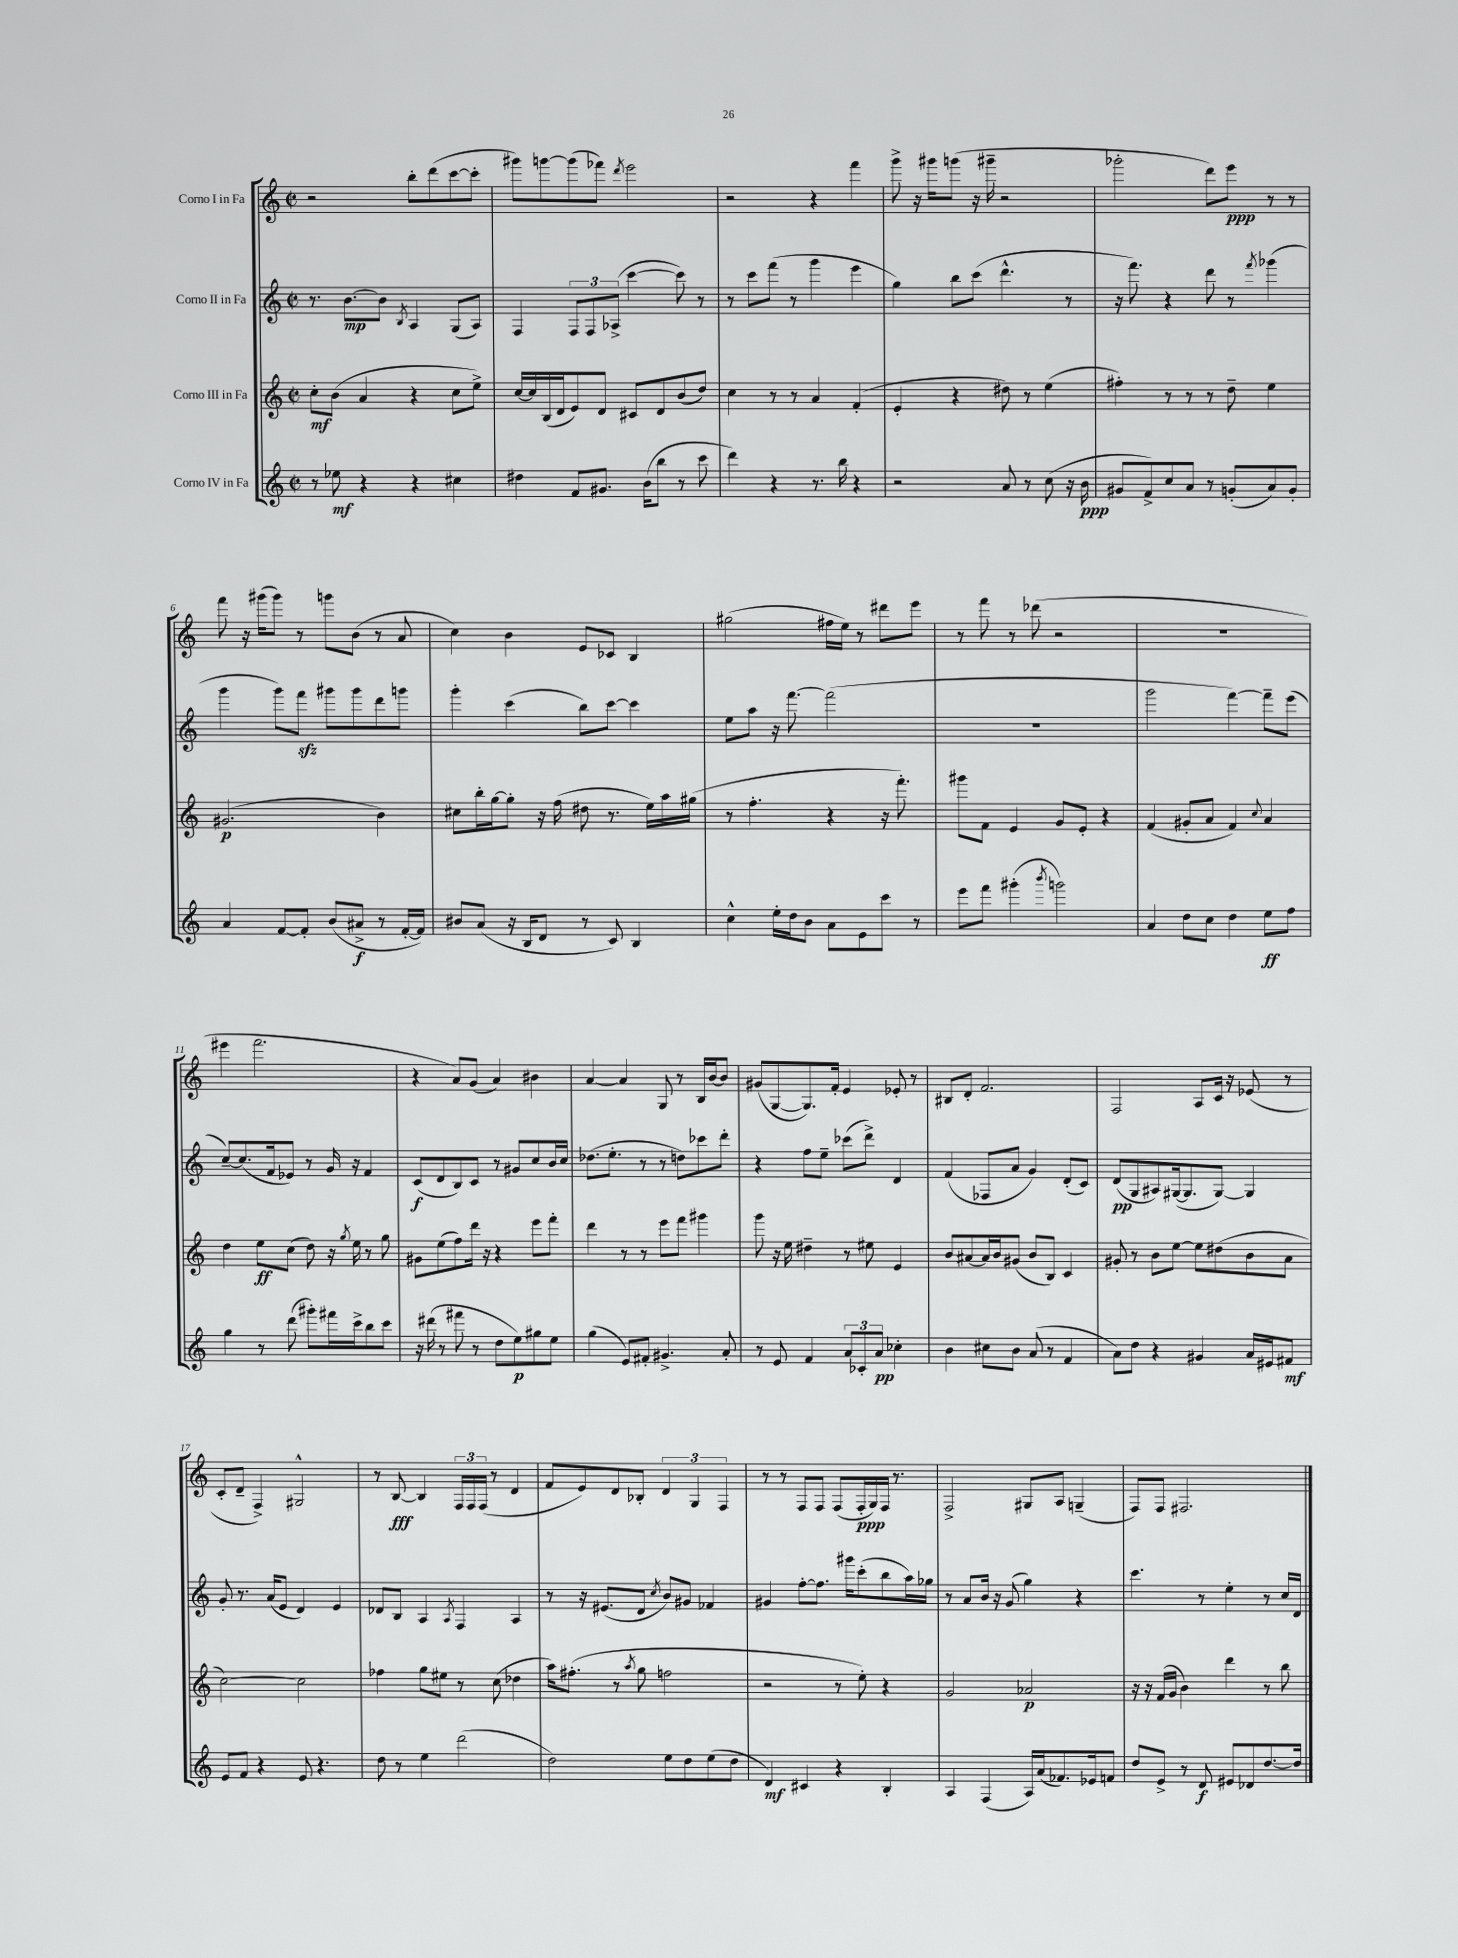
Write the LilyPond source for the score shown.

<<
\new StaffGroup <<
\new Staff = "s0" \with { instrumentName = "Corno I in Fa" } {
    \clef treble \key c \major \defaultTimeSignature \time 2/2
    r2 b''8-. d'''8( c'''8~ c'''8-. |
    gis'''8) g'''8~ g'''8( fes'''8) \acciaccatura { d'''8 } e'''2 |
    r2 r4 f'''4 |
    g'''8-> r16 gis'''16 g'''8( r16 gis'''16-- r2 |
    ges'''2-. d'''8) e'''8\ppp r8 r8 |
    f'''8 r16 gis'''16( gis'''8) r8 g'''8 b'8( r8 a'8 |
    c''4) b'4 e'8 ces'8 b4 |
    gis''2( fis''16 e''16) r8 dis'''8 e'''8 |
    r8 f'''8 r8 des'''8( r2 |
    R1 |
    eis'''4 f'''2. |
    r4 a'8) g'8( a'4) bis'4 |
    a'4~ a'4 g8 r8 b16 b'16~ b'8 |
    gis'8( g8~ g8.) f'16-. e'4 ees'8-. r8 |
    bis8 d'8-. f'2. |
    f2 a8 c'16 r16 ees'8( r8 |
    c'8-. d'8-- f4->) gis2-^ |
    r8 b8~\fff b4 \tuplet 3/2 { f16 f16 f16( } r8 d'4 |
    f'8 e'8) d'8 bes8-. \tuplet 3/2 { d'4 g4 f4 } |
    r8 r8 f8 f8 f8( f16-.\ppp g16) f16 r8. |
    f2-> gis8 a8 g4--( |
    f8) f8 fis2. \bar "|." |
}
\new Staff = "s1" \with { instrumentName = "Corno II in Fa" } {
    \clef treble \key c \major \defaultTimeSignature \time 2/2
    r8. b'8.~\mp b'8 \acciaccatura { b8 } a4 g8( a8) |
    f4 \tuplet 3/2 { f8 f8 aes8->( } c'''4~ c'''8) r8 |
    r8 c'''8 f'''8( r8 g'''4 e'''4 |
    g''4) b''8 c'''8( d'''4.-^ r8 |
    r16 f'''8.) r4 d'''8 r8 \acciaccatura { f'''8 } ges'''4( |
    g'''4 g'''8) f'''8\sfz gis'''8 gis'''8 d'''8 g'''8 |
    g'''4-. c'''4( b''8) c'''8~ c'''4 |
    e''8 a''8 r16 f'''8.~ f'''2( |
    R1 |
    g'''2 f'''4~) f'''8-- e'''8( |
    c''8~--) c''8.( f'16 ees'8) r8 g'16 r16 f'4 |
    c'8\f( d'8 b8) c'8 r8 gis'8 c''8 b'16 c''16 |
    des''8.( e''8.-. r8 r8 d''8) ces'''8 d'''8-. |
    r4 f''8 e''8-- ces'''8( d'''8->) d'4 |
    f'4( fes8 a'8 g'4) d'8-.( c'8) |
    d'8\pp( g8 ais8) gis16~( gis8. gis8~) gis4 |
    g'8-. r8. a'16( e'8 d'4) e'4 |
    des'8 b8 a4 \acciaccatura { a8 } f4 a4 |
    r8 r16 eis'8.( d'8 \acciaccatura { c''8 } b'8) gis'8 fes'4 |
    gis'4 f''8~-. f''8. gis'''16 c'''8-.( b''8 a''16) ges''16 |
    r8 a'8 b'16 r16 g'8( g''4) r4 |
    c'''4. r8 e''4-. r8 c''16 d'16 \bar "|." |
}
\new Staff = "s2" \with { instrumentName = "Corno III in Fa" } {
    \clef treble \key c \major \defaultTimeSignature \time 2/2
    c''8-.\mf b'8( a'4 r4 c''8 e''8->) |
    c''16~ c''16 b16( d'16 e'8) d'8 cis'8 d'8 b'8( d''8) |
    c''4 r8 r8 a'4 f'4-.( |
    e'4-. r4 dis''8) r8 e''4( |
    fis''4-.) r8 r8 r8 d''8-- e''4 |
    gis'2.\p( b'4) |
    cis''8 b''16-. g''16~ g''8-. r16 f''16( dis''8 r8. e''16) a''16 gis''16( |
    r8 f''4.-. r4 r16 f'''8.-.) |
    gis'''8 f'8 e'4 g'8 e'8-. r4 |
    f'4( gis'8-. a'8 f'4) \appoggiatura { c''8 } a'4 |
    d''4 e''8\ff c''8( d''8) r16 \acciaccatura { g''8 } e''16 r8 g''8 |
    gis'8 e''8( f''8) d'''16 r16 r4 e'''8 f'''8-. |
    d'''4 r8 r8 e'''8 f'''8 gis'''4 |
    g'''8 r16 e''16 dis''4-- r8 eis''8 e'4 |
    b'8 ais'8~ ais'16 b'16 gis'8( b'8 b8) c'4 |
    gis'8-. r8 b'8 e''8~ e''8 dis''8( b'8 a'8 |
    c''2~) c''2 |
    fes''4 g''8 eis''8 r8 c''8( des''4 |
    a''16) fis''8.-.( r8 \acciaccatura { a''8 } g''8 f''2 |
    r2 r8 e''8-.) r4 |
    g'2 aes'2\p |
    r16 r16 f'16( g'16 b'4) d'''4 r8 b''8 \bar "|." |
}
\new Staff = "s3" \with { instrumentName = "Corno IV in Fa" } {
    \clef treble \key c \major \defaultTimeSignature \time 2/2
    r8 ees''8\mf r4 r4 cis''4 |
    dis''4 f'8 gis'8. b'16( b''8 r8 c'''8 |
    d'''4) r4 r8. b''16 r4 |
    r2 a'8 r8 c''8( r16 b'16\ppp |
    gis'8 f'8->) c''8 a'8 r8 g'8-.( a'8) g'8-. |
    a'4 f'8~ f'8-. b'8( ais'8->\f r8 f'16~-. f'16) |
    bis'8 a'8( r16 b16 d'8 r8 c'8) b4 |
    c''4-^ e''16-. d''16 b'8 a'8 e'8 c'''8 r8 |
    e'''8 f'''8 gis'''4-.( \acciaccatura { b'''8 } g'''2) |
    a'4 d''8 c''8 d''4 e''8\ff f''8 |
    g''4 r8 d'''8( gis'''8-.) fis'''16 c'''16-> b''8 c'''8 |
    r16 dis'''16( r8 fis'''8 r8 d''8 e''8\p) gis''8 e''8 |
    g''4( e'8) fis'8-. gis'4.-> a'8-. |
    r8 e'8 f'4 \tuplet 3/2 { a'8 ces'8-. a'8\pp } ces''4-. |
    b'4 cis''8 b'8 a'8( r8 f'4 |
    a'8) d''8 r4 gis'4 a'16 eis'16 fis'8\mf |
    e'8 f'8 r4 e'8 r4. |
    d''8 r8 e''4 d'''2( |
    d''2) e''8 d''8 e''8( d''8 |
    d'4\mf) cis'4 r4 b4-. |
    a4 f4( a16) a'16( fes'8.) ees'16 f'8 |
    d''8 e'8-> r8 d'8\f eis'8 des'8 d''8.~ d''16 \bar "|." |
}
>>
>>
